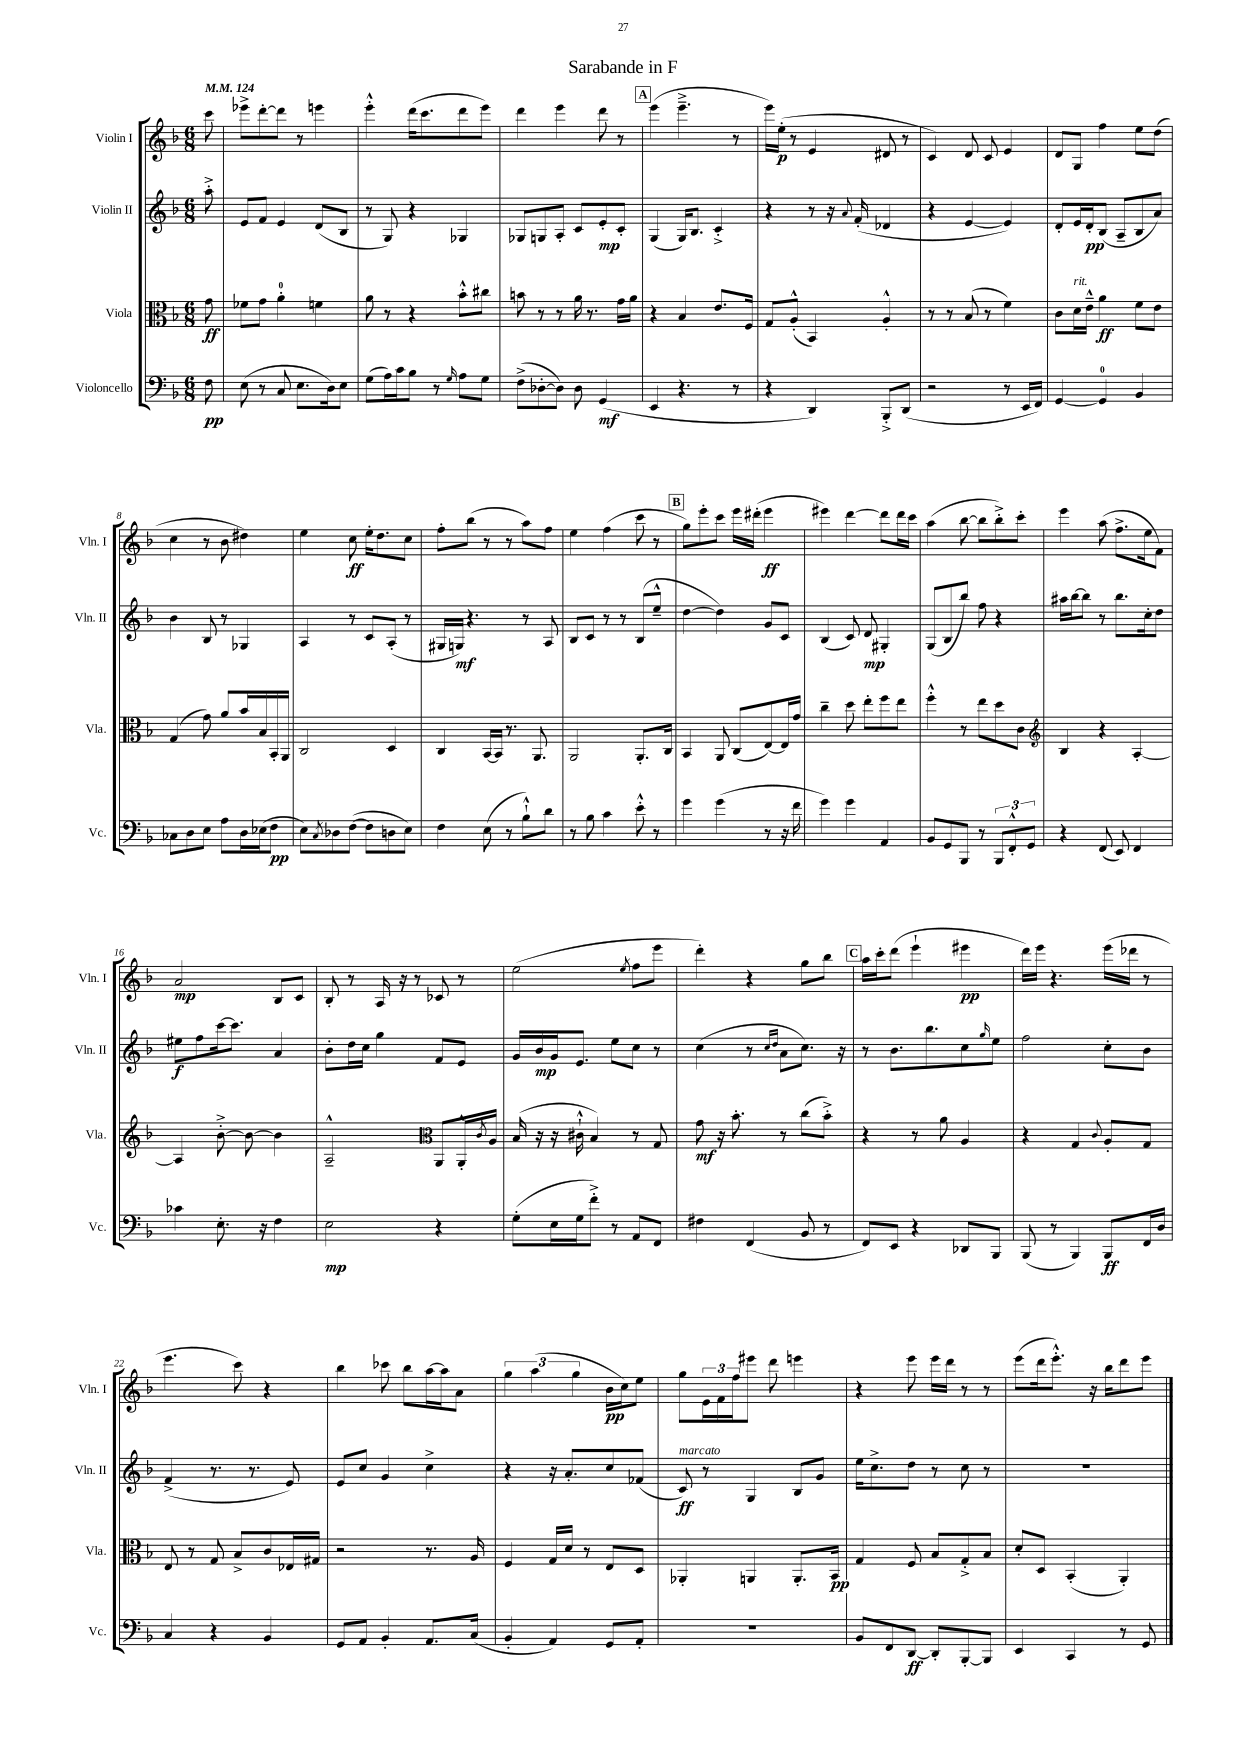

**kern	**kern	**kern	**kern
*staff4	*staff3	*staff2	*staff1
*clefF4	*clefC3	*clefG2	*clefG2
*k[b-]	*k[b-]	*k[b-]	*k[b-]
*M6/8	*M6/8	*M6/8	*M6/8
*MM124	*MM124	*MM124	*MM124
8F	8g	8aa'^	8ccc
=	=	=	=
(8E	8f-	8e	8eee-^
8r	8g	8f	[8ddd'
8C	4a'	4e	8ddd]
8.E	.	.	8r
.	4f	(8d	4eee
16D)	.	.	.
8E	.	8B-	.
=	=	=	=
(8G	8a	8r	4eee'^^
16A)	8r	8G)	.
16c	.	.	.
8B-	4r	4r	(16ddd
.	.	.	8.ccc
8r	.	.	.
16qqG	.	.	.
8A	8b-'^^	4G-	8ddd
8G	8cc#	.	8eee)
=	=	=	=
(8F^	8b	8G-	4ddd
[8D-'	8r	8G	.
8D-])	8r	8A'	4eee
8D-	16a	8c	.
.	8.r	.	.
(4GG	.	8e'	8ddd
.	16g	8c'	8r
.	16a	.	.
=	=	=	=
4EE	4r	(4G	(4eee
4.r	4B-	16G)	4.eee~^
.	.	8.B-	.
.	8.e	4c'^	.
8r	.	.	8r
.	16F	.	.
=	=	=	=
4r	8G	4r	16eee)
.	.	.	(16ee'
.	(8A'^^	.	8r
4DD)	4BB-)	8r	4e
.	.	16r	.
.	.	8qqa	.
.	.	(16f'	.
8BBB-'^	4A'^^	4d-	8d#
(8DD	.	.	8r
=	=	=	=
2r	8r	4r	4c)
.	8r	.	.
.	(8B-	[4e	8d
.	8r	.	8c
8r	4f)	4e])	4e
16EE	.	.	.
16FF)	.	.	.
=	=	=	=
[4GG	8c	8d'	8d
.	16d	16e	8G
.	16e~^^	16d'	.
4GG]	4a	(8B-	4ff
.	.	8A~	.
4BB-	8f	8B-	8ee
.	8e	8a)	(8dd
=	=	=	=
8C-	(4G	4b-	4cc
8D	.	.	.
8E	8g)	8B-	8r
8A	8a	8r	8b-
16D	16b-	4G-	4dd#)
(16E-	16B-	.	.
8F	16BB-'	.	.
.	16AA	.	.
=	=	=	=
8E)	2C	4A	4ee
8qC	.	.	.
8D-	.	.	.
([8F	.	8r	8cc
8F]	.	8c	16ee'
.	.	.	8.dd
8D	4D	(8A'	.
8E)	.	8r	8cc
=	=	=	=
4F	4C	16G#	8ff'
.	.	16G)	.
.	.	4.r	(8bb-
(8E	[16BB-	.	8r
.	16BB-]	.	.
8r	8.r	.	8r
8B-`^^)	.	8r	8aa)
.	8.AA	.	.
8d	.	8A	8ff
=	=	=	=
8r	2AA	8B-	4ee
8B-	.	8c	.
4c	.	8r	(4ff
.	.	8r	.
8e'^^	8.AA'	(8B-	8ccc
8r	.	8ee~^^	8r
.	16C	.	.
=	=	=	=
4g	4BB-	[4dd	8gg)
.	.	.	8eee'
(4g	8AA	4dd])	8ccc
.	(8C	.	16eee
.	.	.	(16ddd#'
8r	[8E)	8g	4eee
16r	16E]	8c	.
16f	16g	.	.
=	=	=	=
4g)	4cc~	(4B-	4eee#)
4g	8dd	8c)	[4ddd
.	8ee'	8d	.
4AA	8ff	4G#'	8ddd]
.	8ee	.	16ddd
.	.	.	16ccc
=	=	=	=
8BB-	4ff'^^	(8G	(4aa
8GG	.	8B-	.
8BBB-	8r	8bb-)	[8bb-
8r	8ee	8ff	8bb-]
12BBB-	8dd	4r	8bb-'^)
12FF'^^	.	.	.
.	8c	.	8ccc'
12GG	.	.	.
=	=	=	=
*	*clefG2	*	*
4r	4B-	16aa#	4eee
.	.	[16bb-	.
.	.	8bb-]	.
(8FF	4r	8r	(8aa
8EE)	.	8.bb-	8.ff^
4FF	[4A'	.	.
.	.	16cc'	16ee
.	.	8dd	8f)
=	=	=	=
4c-	4A]	8ee#	2a
.	.	8ff	.
8.E'	[8b-'^	[16ccc	.
.	.	8.ccc]	.
.	8b-_	.	.
16r	.	.	.
4F	4b-]	4a	8B-
.	.	.	8c
=	=	=	=
2E	2A~^^	8b-'	8B-'
.	.	16dd	8r
.	.	16cc	.
.	.	4gg	16A
.	.	.	16r
.	.	.	8r
*	*clefC3	*	*
4r	8AA	8f	8c-
.	16AA'^^	8e	8r
.	8qc	.	.
.	16A	.	.
=	=	=	=
(8G'	(16B-	16g	(2ee
.	16r	16b-	.
16E	16r	16g	.
16G	16c#`^^	8.e	.
8f'^)	4B-)	.	.
8r	.	8ee	.
.	.	.	8qee
8AA	8r	8cc	8ff
8FF	8G	8r	8eee
=	=	=	=
4F#	8g	(4cc	4ddd')
.	16r	.	.
.	8.b-'	.	.
(4FF	.	8r	4r
.	.	16qqcc	.
.	.	16qqdd	.
.	8r	8a	.
8BB-	(8cc	8.cc)	8gg
8r	8b-'^)	.	8bb-
.	.	16r	.
=	=	=	=
8FF)	4r	8r	16aa
.	.	.	16ccc'
8EE	.	8.b-	(8ddd
4r	8r	.	4eee`
.	.	8.bb-	.
.	8a	.	.
8DD-	4A	8cc	4eee#
.	.	16qqgg	.
8BBB-	.	8ee	.
=	=	=	=
(8BBB-	4r	2ff	16ddd)
.	.	.	16eee
8r	.	.	4.r
4BBB-)	4G	.	.
.	8qqc	.	.
8BBB-	8A'	8cc'	(16eee
.	.	.	16ddd-
16FF	8G	8b-	8r
16D	.	.	.
=	=	=	=
4C	8E	(4f^	4.eee
.	8r	.	.
4r	8G	8.r	.
.	8B-^	.	8ccc)
.	.	8.r	.
4BB-	8c	.	4r
.	16E-	8e)	.
.	16G#	.	.
=	=	=	=
8GG	2r	8e	4bb-
8AA	.	8cc	.
4BB-'	.	4g	8ccc-
.	.	.	8bb-
8.AA	8.r	4cc^	[16aa
.	.	.	16aa]
.	.	.	8a
(16C	16A	.	.
=	=	=	=
4BB-'	4F	4r	6gg
.	.	.	(6aa
4AA)	16G	16r	.
.	16d	8.a'	.
.	.	.	6gg
.	8r	.	.
8GG	8E	8cc	16b-
.	.	.	16cc)
8AA'	8D	(8f-	8ee
=	=	=	=
2.r	4AA-'	8c)	8gg
.	.	8r	24e
.	.	.	24f
.	.	.	24ff
.	4AA	4G	8eee#
.	.	.	8ddd
.	8.AA'	8B-	4eee
.	.	8g	.
.	16BB-	.	.
=	=	=	=
8BB-	4G	16ee	4r
.	.	8.cc^	.
8FF	.	.	.
[8DD	8F	8dd	8eee
8DD']	8B-	8r	16eee
.	.	.	16ddd
[8BBB-'	8G'^	8cc	8r
8BBB-]	8B-	8r	8r
=	=	=	=
4EE	8d'	2.r	(8eee
.	8D	.	16ddd
.	.	.	8.eee'^^)
4CC	(4BB-'	.	.
.	.	.	16r
.	.	.	16bb-
8r	4AA')	.	8ddd
8GG	.	.	8eee
==	==	==	==
*-	*-	*-	*-
